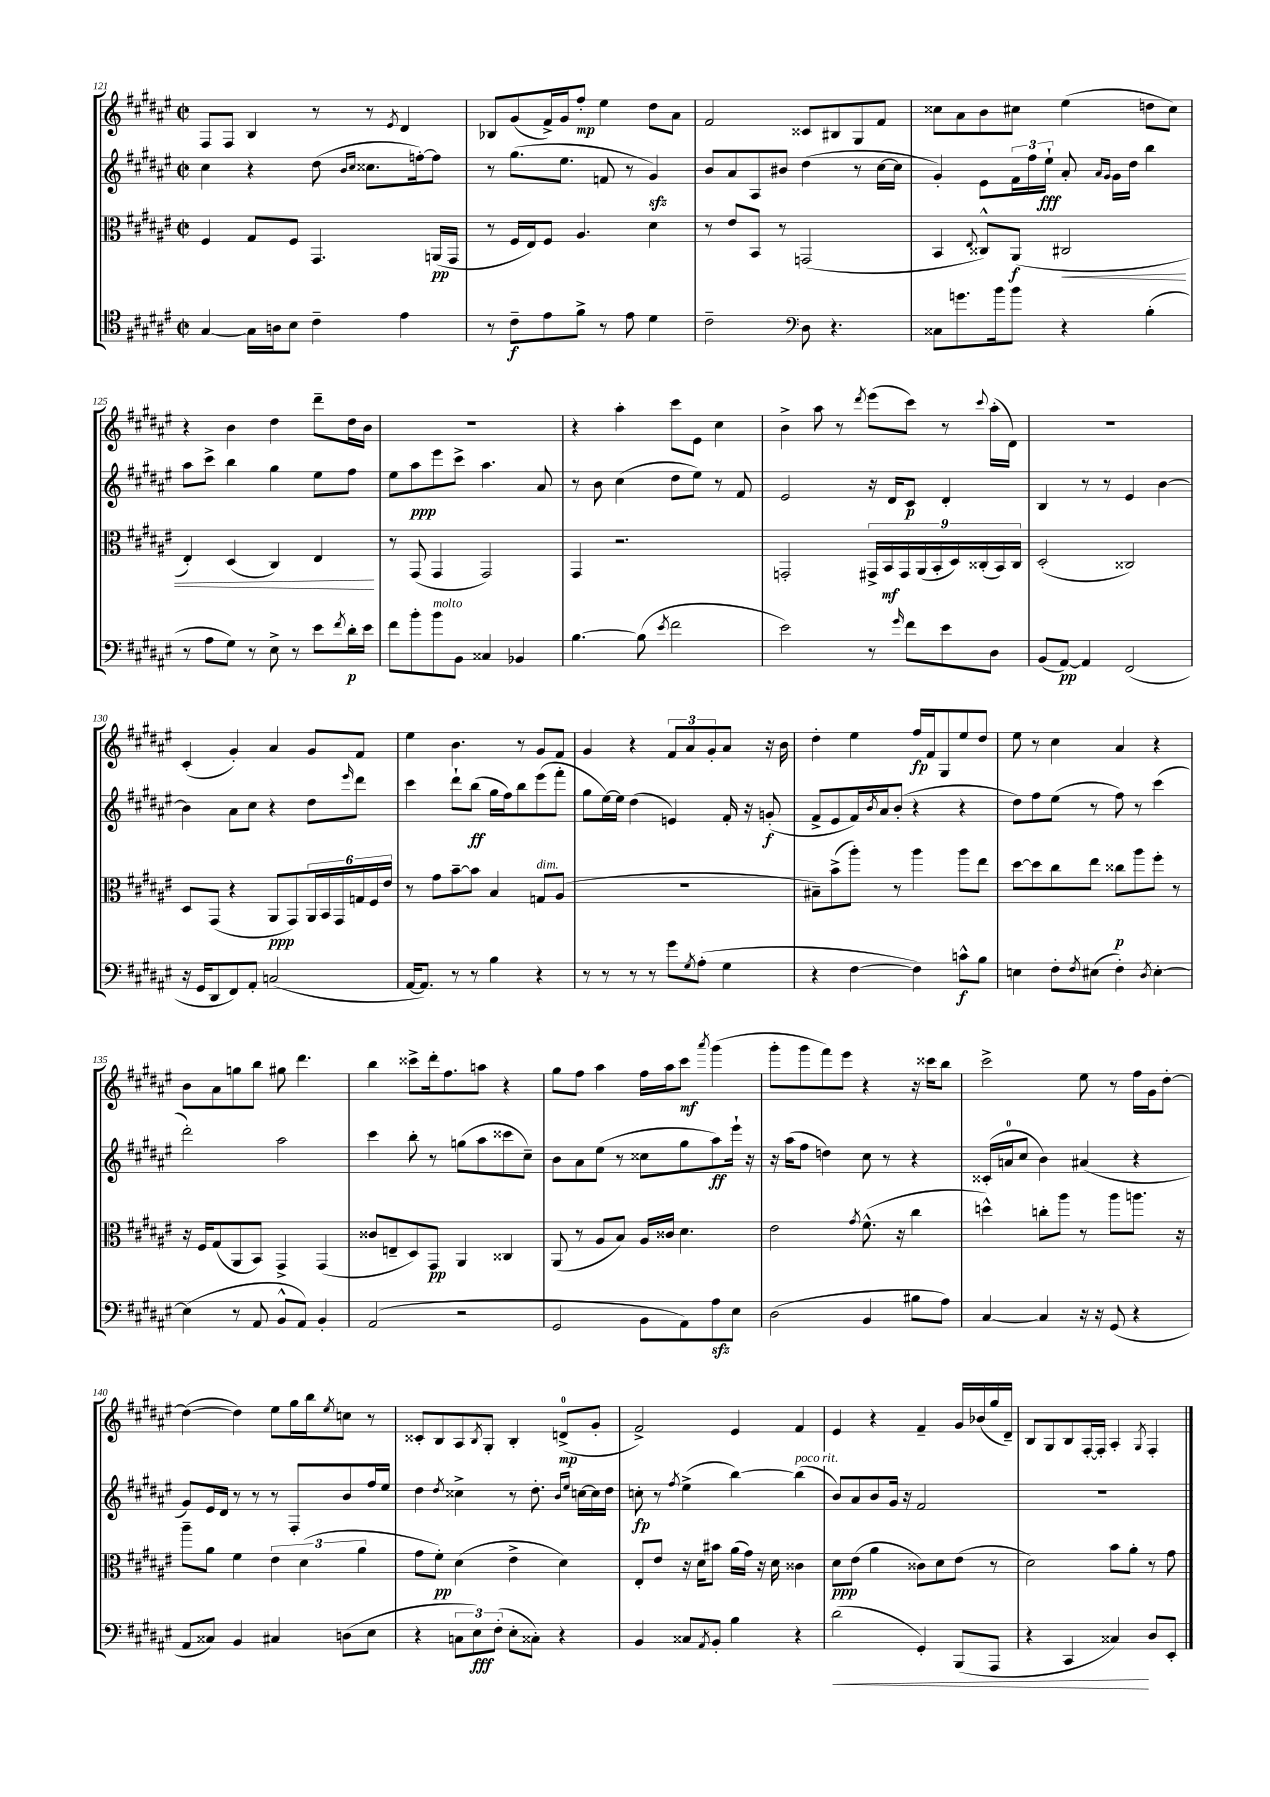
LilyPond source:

<<
\new StaffGroup <<
\new Staff = "s0" {
    \clef treble \key fis \major \defaultTimeSignature \time 2/2
    fis8 fis8 b4 r8 r8 \acciaccatura { eis'8 } dis'4 |
    bes8 gis'8( fis'16->) gis'16 fis''8-.\mp eis''4 dis''8 ais'8 |
    fis'2 cisis'8 bis8 gis8 fis'8 |
    cisis''8 ais'8 b'8 cis''8 eis''4( d''8 cis''8) |
    r4 b'4 dis''4 dis'''8-- dis''16 b'16 |
    R1 |
    r4 ais''4-. cis'''8 eis'8 cis''4 |
    b'4-> ais''8 r8 \acciaccatura { dis'''8 } eis'''8( cis'''8) r8 \appoggiatura { cis'''8 } ais''16-.( dis'16) |
    R1 |
    cis'4-.( gis'4-.) ais'4 gis'8 fis'8 |
    eis''4 b'4. r8 gis'8 fis'8 |
    gis'4 r4 \tuplet 3/2 { fis'8 ais'8 gis'8-. } ais'8 r16 b'16 |
    dis''4-. eis''4 fis''16\fp fis'16 gis8 eis''8 dis''8 |
    eis''8 r8 cis''4 ais'4 r4 |
    b'8 ais'8 g''8 b''8 gis''8 dis'''4. |
    b''4 cisis'''8-> dis'''16-. fis''8. a''8 r4 |
    gis''8 fis''8 ais''4 fis''16 ais''16 cis'''8\mf \acciaccatura { ais'''8 } gis'''4( |
    gis'''8-. gis'''8 fis'''8) eis'''8 r4 r16 cisis'''16 b''8 |
    cis'''2-> eis''8 r8 fis''16 gis'16 dis''8~-. |
    dis''4~( dis''4) eis''8 gis''16 b''16 \acciaccatura { eis''8 } c''8 r8 |
    cisis'8-. b8 ais8 \acciaccatura { b8 } gis8-. b4-. d'8-0->\mp( gis'8-. |
    fis'2->) eis'4 fis'4 |
    eis'4 r4 fis'4-- gis'16 bes'16( gis''16 dis'16--) |
    b8 gis8 b8 fis16~-. fis16-. ais4-. \acciaccatura { gis8 } fis4-. \bar "|." |
}
\new Staff = "s1" {
    \clef treble \key fis \major \defaultTimeSignature \time 2/2
    cis''4 r4 dis''8( \grace { b'16 cis''16 } cisis''8. f''16~-.) f''8 |
    r8 gis''8.( eis''8. f'8 r8 gis'4\sfz) |
    b'8 ais'8 ais8 bis'8 dis''4( r8 cis''16~ cis''16 |
    gis'4-.) eis'8 \tuplet 3/2 { fis'16 fis''16 eis''16-!\fff } ais'8-. \grace { ais'16 gis'16 } gis'16 dis''16 b''4 |
    ais''8 cis'''8-> b''4 gis''4 eis''8 fis''8 |
    eis''8 ais''8\ppp eis'''8 cis'''8-> ais''4. ais'8 |
    r8 b'8 cis''4( dis''8 eis''8) r8 fis'8 |
    eis'2 r16 dis'16 cis'8\p dis'4-. |
    b4 r8 r8 eis'4 b'4~ |
    b'4 ais'8 cis''8 r4 dis''8 \grace { eis'''16 } dis'''8 |
    cis'''4 dis'''8-! b''8\ff( gis''16 fis''16) b''8 eis'''8( fis'''8-. |
    gis''8 eis''16~) eis''16 dis''4( e'4) fis'16-. r16 g'8-.\f( |
    fis'8-> eis'8 fis'16) \acciaccatura { b'8 } ais'16 b'8-.( r4 r4 |
    dis''8) fis''8 eis''8( r8 fis''8) r8 cis'''4( |
    dis'''2-.) ais''2 |
    cis'''4 b''8-. r8 g''8( ais''8 cisis'''8 cis''8--) |
    b'8 ais'8 eis''8( r8 cisis''8 gis''8 ais''8\ff) eis'''16-! r16 |
    r16 ais''16( fis''8 d''4) cis''8 r8 r4 |
    cisis'16-.( a'16-0 cis''8 b'4) ais'4( r4 |
    gis'8) eis'16 dis'16 r8 r8 r8 fis8-. b'8 fis''16 eis''16 |
    dis''4 \acciaccatura { dis''8 } cisis''4-> r8 dis''8.-. \grace { b'16 eis''16 } c''16~ c''16 dis''16 |
    c''8-.\fp r8 \acciaccatura { fis''8 } eis''4->( b''4~) b''4^\markup { \italic "poco rit." }( |
    b'8) ais'8 b'8 gis'16 r16 fis'2 |
    R1 \bar "|." |
}
\new Staff = "s2" {
    \clef alto \key fis \major \defaultTimeSignature \time 2/2
    fis4 gis8 fis8 gis,4. a,16\pp( gis,16 |
    r8 fis16 eis16) fis8 ais4. dis'4 |
    r8 eis'8 b,8 r8 g,2( |
    b,4 \appoggiatura { eis8 } cisis8-^) ais,8\f( cis2\< |
    eis4-.) dis4( cis4) eis4\! |
    r8 gis,8( gis,4 gis,2) |
    gis,4 r2. |
    g,2-. \tuplet 9/8 { gis,16-> b,16\mf gis,16 ais,16( b,16-. dis16) cisis16-.( b,16) cisis16 } |
    dis2-.( cisis2) |
    dis8 gis,8( r4 ais,8\ppp gis,8) \tuplet 6/4 { ais,16 b,16 gis,16 g16 fis16 eis'16 } |
    r8 gis'8 b'8~-- b'8 b4 g8^\markup { \italic "dim." } ais8( |
    R1 |
    bis8--) b'8->( ais''8-.) r8 ais''4 ais''8 eis''8 |
    dis''8~ dis''8 cis''8 eis''8 cisis''8\p ais''8 fis''8-. r8 |
    r16 fis16 gis8( ais,8 b,8) gis,4-> gis,4( |
    cisis'8 e8-- dis8) gis,8\pp ais,4 cisis4 |
    ais,8( r8 ais8 b8) ais16 cisis'16 dis'4. |
    eis'2 \acciaccatura { gis'8 } fis'8.-^( r16 cis''4 |
    d''4-^) c''8-. ais''8 r8 ais''8 a''8. r16 |
    ais''8-- ais'8 fis'4 \tuplet 3/2 { eis'4 dis'4( ais'4 } |
    gis'8 fis'8-.\pp) dis'4( eis'4-> dis'4) |
    eis8-. eis'8 r16 dis'16 bis'8 ais'16( gis'16) r16 dis'16 cisis'4 |
    dis'8\ppp eis'8( ais'4 cisis'8) dis'8 eis'8( r8 |
    dis'2) b'8 ais'8-. r8 gis'8 \bar "|." |
}
\new Staff = "s3" {
    \clef tenor \key fis \major \defaultTimeSignature \time 2/2
    gis4~ gis16 a16 b8 cis'4-- eis'4 |
    r8 cis'8--\f eis'8 fis'8-> r8 eis'8 dis'4 |
    cis'2-- \clef bass dis8 r4. |
    cisis8 g'8. b'16 b'8 r4 b4-.( |
    r8 ais8 gis8) r8 eis8-> r8 eis'8 \acciaccatura { fis'8 } dis'16-.\p eis'16 |
    fis'8 b'8-. b'8^\markup { \italic "molto" } b,8 cisis4 bes,4 |
    b4.~ b8( \acciaccatura { eis'8 } fis'2 |
    eis'2) r8 \grace { gis'16 } fis'8 eis'8 dis8 |
    b,8( ais,8~\pp) ais,4 fis,2( |
    r16 gis,16 dis,8 fis,8) ais,8-. c2( |
    ais,16~ ais,8.) r8 r8 b4 r4 |
    r8 r8 r8 r8 gis'8 \acciaccatura { gis8 } ais8-.( gis4 |
    r4 fis4~ fis4) c'8-^\f b8 |
    e4 fis8-. \acciaccatura { fis8 } eis8( fis4-.) \acciaccatura { dis8 } eis4~-. |
    eis4( r8 ais,8 b,8-^ ais,8) b,4-. |
    ais,2( r2 |
    gis,2 b,8 ais,8) ais8\sfz eis8 |
    dis2( b,4 bis8 ais8) |
    cis4~ cis4 r16 r16 gis,8( r4 |
    ais,8 cisis8) b,4 cis4 d8( eis8 |
    r4 \tuplet 3/2 { c8 eis8\fff) fis8-.( } eis8-. cisis8-.) r4 |
    b,4 cisis8 \acciaccatura { ais,8 } b,8-. b4 r4 |
    dis'2\<( gis,4-.) b,,8( ais,,8 |
    r4 cis,4 cisis4\!) dis8 eis,8-. \bar "|." |
}
>>
>>
\layout { \context { \Score currentBarNumber = #121 } }
